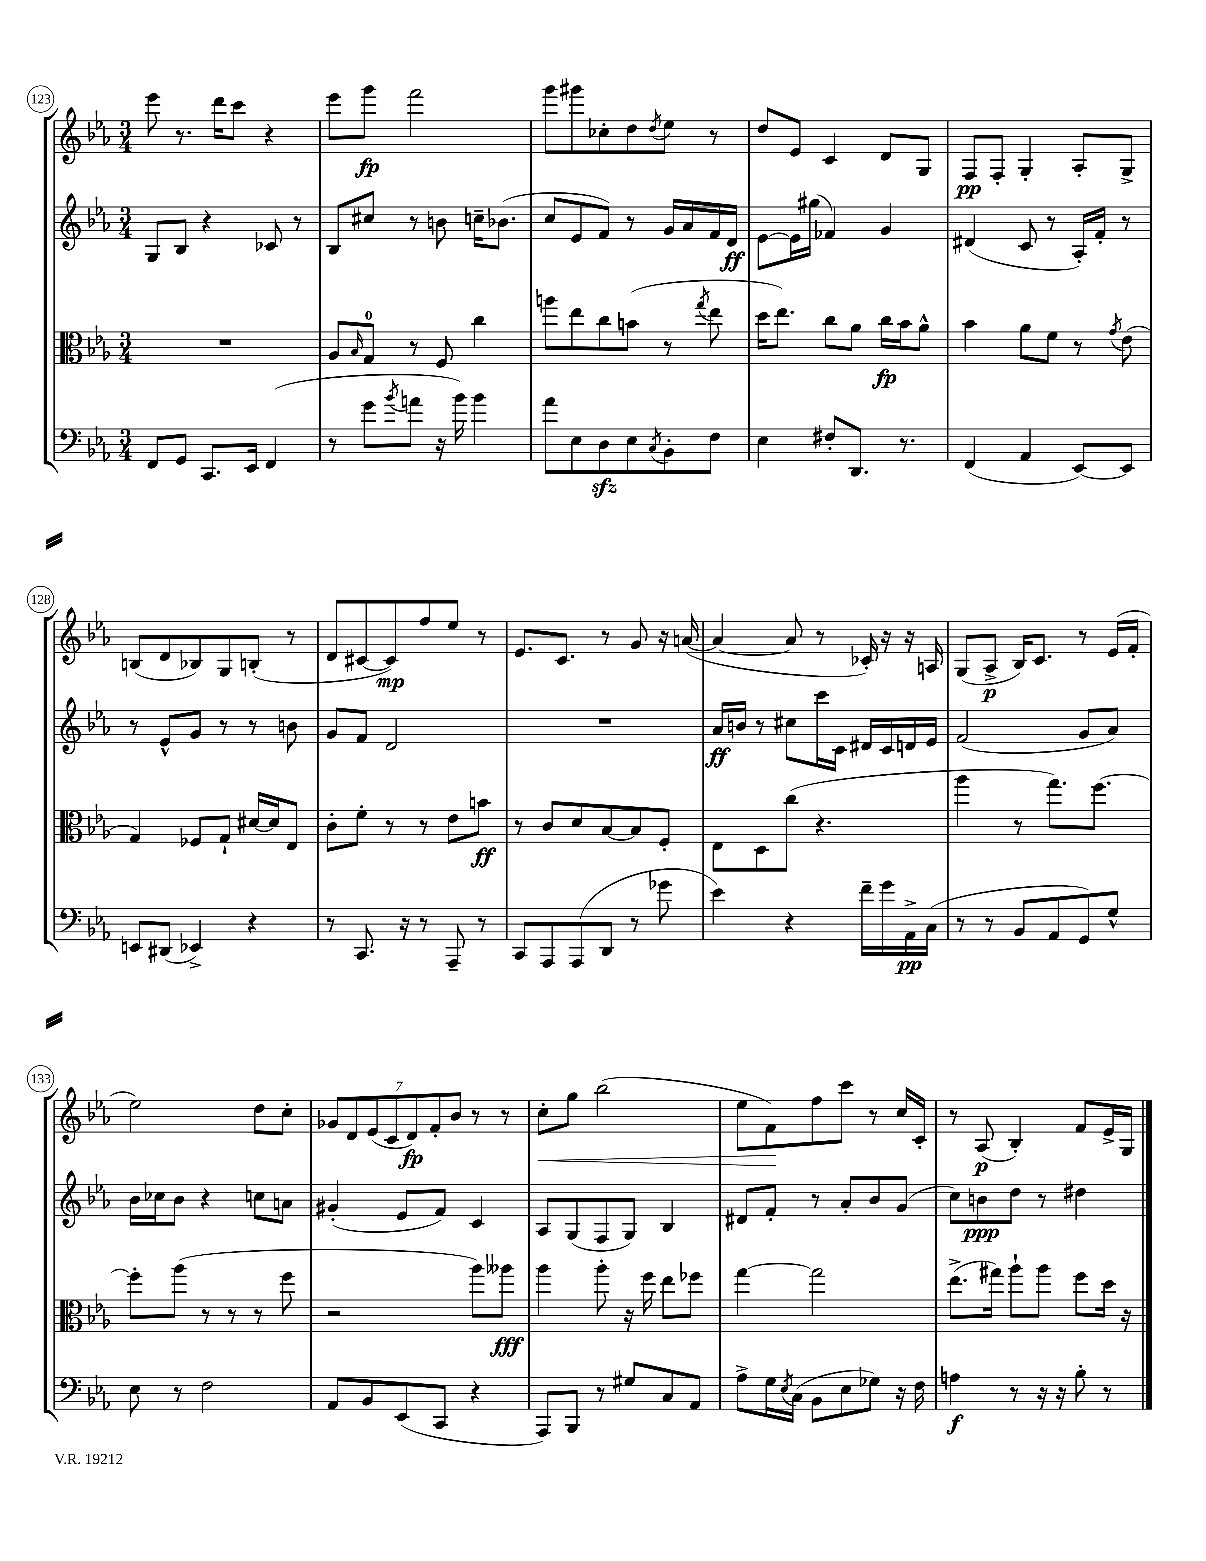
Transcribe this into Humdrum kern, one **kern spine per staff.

**kern	**kern	**kern	**kern
*staff4	*staff3	*staff2	*staff1
*clefF4	*clefC3	*clefG2	*clefG2
*k[b-e-a-]	*k[b-e-a-]	*k[b-e-a-]	*k[b-e-a-]
*M3/4	*M3/4	*M3/4	*M3/4
8FF/L	2.r	8G/L	8eee-\
8GG/J	.	8B-/J	8.r
8.CC/L	.	4r	.
.	.	.	16ddd\LK
.	.	.	8ccc\J
16EE-/Jk	.	.	.
(4FF/	.	8c-/	4r
.	.	8r	.
=	=	=	=
8r	8A-/L	8B-/L	8eee-\L
.	16qqB-/	.	.
8g\L	8G/J	8cc#/J	8ggg\J
8qb-/	.	.	.
8a\J	8r	8r	2fff\
16r	8F/	8b\	.
16b-\)	.	.	.
4b-\	4cc\	16cc~\LK	.
.	.	(8.b-\J	.
=	=	=	=
8a-\L	8aa\L	8cc/L	8ggg\L
8E-\	8ee-\	8e-/	8ggg#\
8D\	8cc\	8f/J)	8cc-'\
8E-\	(8b\J	8r	8dd\
8qC/	.	.	8qdd/
8BB-'\	8r	16g/LL	8ee-\J
.	.	16a-/	.
.	8qgg/	.	.
8F\J	8ee-\	16f/	8r
.	.	16d/JJ	.
=	=	=	=
4E-\	16dd\LK	[8e-\L	8dd/L
.	8.ee-\J)	.	.
.	.	16e-\]L	8e-/J
.	.	(16gg#\JJ	.
8F#'/L	8cc\L	4f-/)	4c/
8.DD/J	8a-\J	.	.
.	16cc\LL	4g/	8d/L
8.r	16b-\J	.	.
.	8a-^^\J	.	8G/J
=	=	=	=
(4FF/	4b-\	(4d#/	8F/L
.	.	.	8F'/J
4AA-/	8a-\L	8c/	4G'/
.	8f\J	8r	.
[8EE-/L)	8r	16A-'/LL)	8A-'/L
.	.	16f'/JJ	.
.	8qg/	.	.
8EE-/]J	(8e-\	8r	8G^/J
=	=	=	=
8EE/L	4G/)	8r	(8B/L
(8DD#/J	.	8e-^^/L	8d/
4EE-^/)	8F-/L	8g/J	8B-/)
.	8G`/J	8r	8G/
4r	[16d#/LL	8r	(8B'/J
.	16d#/]J	.	.
.	8E-/J	8b\	8r
=	=	=	=
8r	8c'\L	8g/L	8d/L
8.CC/	8f'\J	8f/J	[8c#/
.	8r	2d/	8c#/])
16r	.	.	.
8r	8r	.	8ff/
8AAA-~/	8e-\L	.	8ee-/J
8r	8b\J	.	8r
=	=	=	=
8CC/L	8r	2.r	8.e-/L
8AAA-/	8c/L	.	.
.	.	.	8.c/J
(8AAA-/	8d/	.	.
8DD/J	[8B-/	.	8r
8r	8B-/]	.	8g/
8g-\	8F'/J	.	16r
.	.	.	([16a/
=	=	=	=
4e-\)	8E-\L	16a-/LL	4a/_
.	.	16b/JJ	.
.	8D\	8r	.
4r	(8cc\J	8cc#\L	8a/]
.	4.r	16ccc\L	8r
.	.	16c\JJ	.
16f~\LL	.	16d#/LL	16c-'/)
16g\	.	16c/	16r
16AA-^\	.	16d/	16r
(16C\JJ	.	16e-/JJ	16A/
=	=	=	=
8r	4aa-\	(2f/	(8G/L
8r	.	.	8A-^/J
8BB-/L	8r	.	16B-/LK)
.	.	.	8.c/J
8AA-/	8.gg\L)	.	.
8GG/)	.	8g/L	8r
.	[8.ff\J	.	.
8G^^/J	.	8a-/J)	(16e-/LL
.	.	.	16f'/JJ
=	=	=	=
8E-\	8ff'\]L	16b-\LL	2ee-\)
.	.	16cc-\J	.
8r	(8aa-\J	8b-\J	.
2F\	8r	4r	.
.	8r	.	.
.	8r	8cc\L	8dd\L
.	8ff\	8a\J	8cc'\J
=	=	=	=
8AA-/L	2r	(4g#'/	14g-/L
.	.	.	14d/
8BB-/	.	.	.
.	.	.	(14e-/
.	.	.	14c/
(8EE-/	.	8e-/L	.
.	.	.	14d/)
.	.	.	14f'/
8CC/J	.	8f/J)	.
.	.	.	14b-/J
4r	8aa-\L)	4c/	8r
.	8aa--\J	.	8r
=	=	=	=
8AAA-/L)	4aa-\	8A-/L	8cc'\L
8BBB-/J	.	(8G/	8gg\J
8r	8aa-'\	8F/	(2bb-\
8G#/L	16r	8G/J)	.
.	16ff\	.	.
8C/	8ee-\L	4B-/	.
8AA-/J	8ff-\J	.	.
=	=	=	=
8A-^\L	[4gg\	8d#/L	8ee-\L
16G\L	.	8f'/J	8f\)
8qE-/	.	.	.
(16C\JJ	.	.	.
8BB-\L	2gg\]	8r	8ff\
8E-\	.	8a-'/L	8ccc\J
8G-\J)	.	8b-/	8r
16r	.	(8g/J	16cc/LL
16F\	.	.	16c'/JJ
=	=	=	=
4A\	(8.ee-^\L	8cc\L)	8r
.	.	8b\	(8A-/
.	16gg#\Jk)	.	.
8r	8aa-`\L	8dd\J	4B-'/)
16r	8aa-\J	8r	.
16r	.	.	.
8B-'\	8ff\L	4dd#\	8f/L
8r	16dd\Jk	.	16e-^/L
.	16r	.	16G/JJ
==	==	==	==
*-	*-	*-	*-
